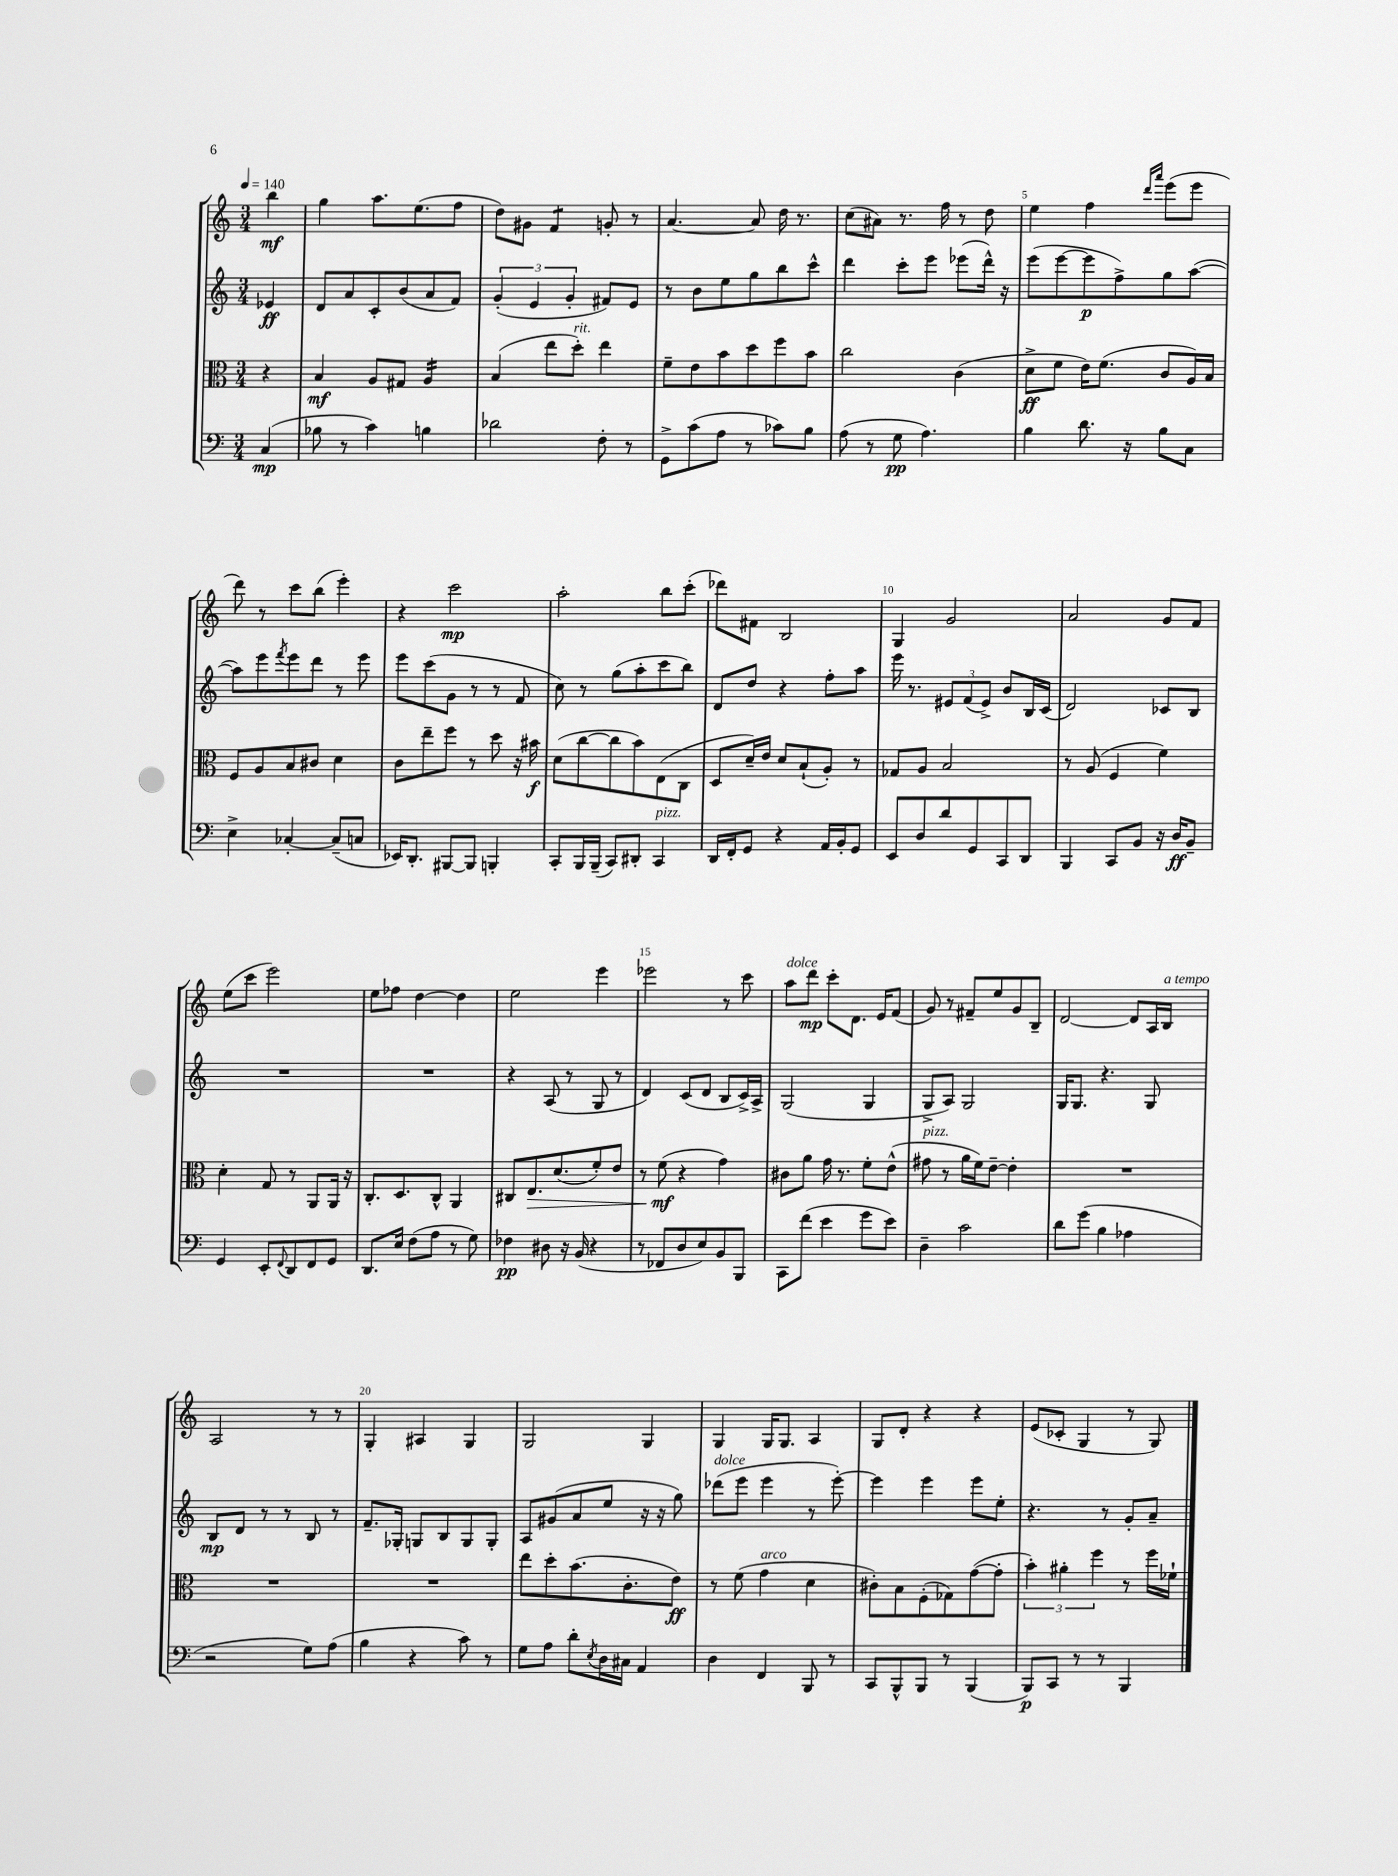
<<
\new StaffGroup <<
\new Staff = "s0" {
    \clef treble \key c \major \numericTimeSignature \time 3/4 \partial 4 \tempo 4 = 140
    b''4\mf |
    g''4 a''8. e''8.( f''8 |
    d''8) gis'8 f'4:8 g'8-. r8 |
    a'4.~ a'8 d''16 r8. |
    c''8( ais'8) r8. f''16 r8 d''8 |
    e''4 f''4 \grace { d'''16 a'''16 } e'''8( e'''8 |
    d'''8) r8 c'''8 b''8( e'''4-.) |
    r4 c'''2\mp |
    a''2-. b''8 c'''8-.( |
    des'''8) fis'8 b2 |
    g4 g'2 |
    a'2 g'8 f'8 |
    e''8( c'''8 e'''2) |
    e''8 fes''8 d''4~ d''4 |
    e''2 e'''4 |
    ees'''2 r8 c'''8 |
    a''8^\markup { \italic "dolce" } d'''8\mp c'''8-. d'8. e'16 f'8( |
    g'8) r8 fis'8-- e''8 g'8 b8-- |
    d'2~ d'8 a16 b16^\markup { \italic "a tempo" } |
    a2 r8 r8 |
    g4-. ais4 g4 |
    g2 g4 |
    g4 g16 g8. a4 |
    g8 d'8-. r4 r4 |
    e'8( ces'8-. g4 r8 g8) \bar "|." |
}
\new Staff = "s1" {
    \clef treble \key c \major \numericTimeSignature \time 3/4 \partial 4
    ees'4\ff |
    d'8 a'8 c'8-. b'8( a'8 f'8) |
    \tuplet 3/2 { g'4-.( e'4 g'4-. } fis'8) e'8 |
    r8 b'8 e''8 g''8 b''8 c'''8-^ |
    d'''4 c'''8-. e'''8 ees'''8( d'''16-^) r16 |
    e'''8( e'''8~ e'''8\p f''8->) g''8 a''8~( |
    a''8) e'''8 \acciaccatura { f'''8 } e'''8 d'''8 r8 e'''8 |
    e'''8 c'''8( g'8 r8 r8 f'8 |
    c''8) r8 g''8( a''8-. c'''8 b''8) |
    d'8 d''8 r4 f''8-. a''8 |
    e'''16 r8. \tuplet 3/2 { eis'8 f'8( eis'8->) } b'8 b16 c'16( |
    d'2) ces'8 b8 |
    R2. |
    R2. |
    r4 a8( r8 g8 r8 |
    d'4) c'8( d'8 b8 c'16->) a16-> |
    g2( g4 |
    g8-> a8) g2 |
    g16 g8. r4. g8 |
    b8\mp d'8 r8 r8 b8 r8 |
    f'8.-- ges16-. g8 b8 g8 g8-. |
    a8 gis'8( a'8 e''8 r16 r16 g''8) |
    des'''8^\markup { \italic "dolce" }( e'''8 e'''4 r8 e'''8~-.) |
    e'''4 e'''4 e'''8 e''8-. |
    r4. r8 g'8-. a'8-- \bar "|." |
}
\new Staff = "s2" {
    \clef alto \key c \major \numericTimeSignature \time 3/4 \partial 4
    r4 |
    b4\mf a8 gis8 a4:16 |
    b4( e''8 d''8-.^\markup { \italic "rit." }) e''4 |
    f'8-- e'8 b'8 d''8 f''8 b'8 |
    c''2 c'4( |
    d'8->\ff f'8 e'16) f'8.( c'8 a16) b16 |
    f8 a8 b8 cis'8 d'4 |
    c'8 e''8-- f''8 r8 d''8 r16 bis'16\f |
    d'8( c''8~ c''8 b'8) e8( c8 |
    d8 d'16--) e'16 d'8 b8-!( a8-.) r8 |
    ges8 a8 b2 |
    r8 a8( f4 f'4) |
    d'4-. g8 r8 a,8 a,16 r16 |
    c8.-. d8. c8-^ a,4 |
    cis8 e8.\> d'8.( f'8-.) e'8 |
    r8 f'8\mf\!( r4 g'4) |
    cis'8 a'8 g'16 r8. f'8-. e'8-^( |
    gis'8^\markup { \italic "pizz." } r8 a'16 f'16) e'8~-- e'4-. |
    R2. |
    R2. |
    R2. |
    e''8 d''8-. b'8.( c'8.-. e'8\ff) |
    r8 f'8( g'4^\markup { \italic "arco" } d'4 |
    cis'8-.) b8 f8-.( ges8) g'8~( g'8-. |
    \tuplet 3/2 { b'4-.) ais'4-. f''4 } r8 f''16 fes'16-! \bar "|." |
}
\new Staff = "s3" {
    \clef bass \key c \major \numericTimeSignature \time 3/4 \partial 4
    c4\mp( |
    bes8 r8 c'4) b4 |
    des'2 f8-. r8 |
    g,8-> c'8( a8 r8 ces'8) b8 |
    a8( r8 g8\pp a4.) |
    b4 d'8. r16 b8 c8 |
    e4-> ces4~-. ces8--( c8 |
    ees,16) d,8.-. bis,,8~ bis,,8 b,,4-. |
    c,8-. b,,16 b,,16--( c,8) dis,8-. c,4^\markup { \italic "pizz." } |
    d,16 f,16-. g,8 r4 a,16 b,16-. g,8 |
    e,8 d8 d'8 g,8 c,8 d,8 |
    b,,4 c,8 b,8 r16 d16\ff b,8-- |
    g,4 e,8-. \appoggiatura { f,8 } d,8 f,8 g,8 |
    d,8. e16 f8( a8 r8 g8) |
    fes4\pp dis8 r16 b,16( r4 |
    r8 fes,8 d8 e8) b,8 b,,8 |
    c,8 f'8( e'4 g'8 e'8) |
    d4-- c'2 |
    d'8 g'8( b4 aes4 |
    r2 g8) a8( |
    b4 r4 c'8) r8 |
    g8 a8 d'8-. \acciaccatura { e8 } d16 cis16 a,4 |
    d4 f,4 b,,8 r8 |
    c,8 b,,8-^ b,,8 r8 b,,4( |
    b,,8\p) c,8 r8 r8 b,,4 \bar "|." |
}
>>
>>
\layout { \context { \Score \override BarNumber.break-visibility = ##(#f #t #t) barNumberVisibility = #(every-nth-bar-number-visible 5) } }
